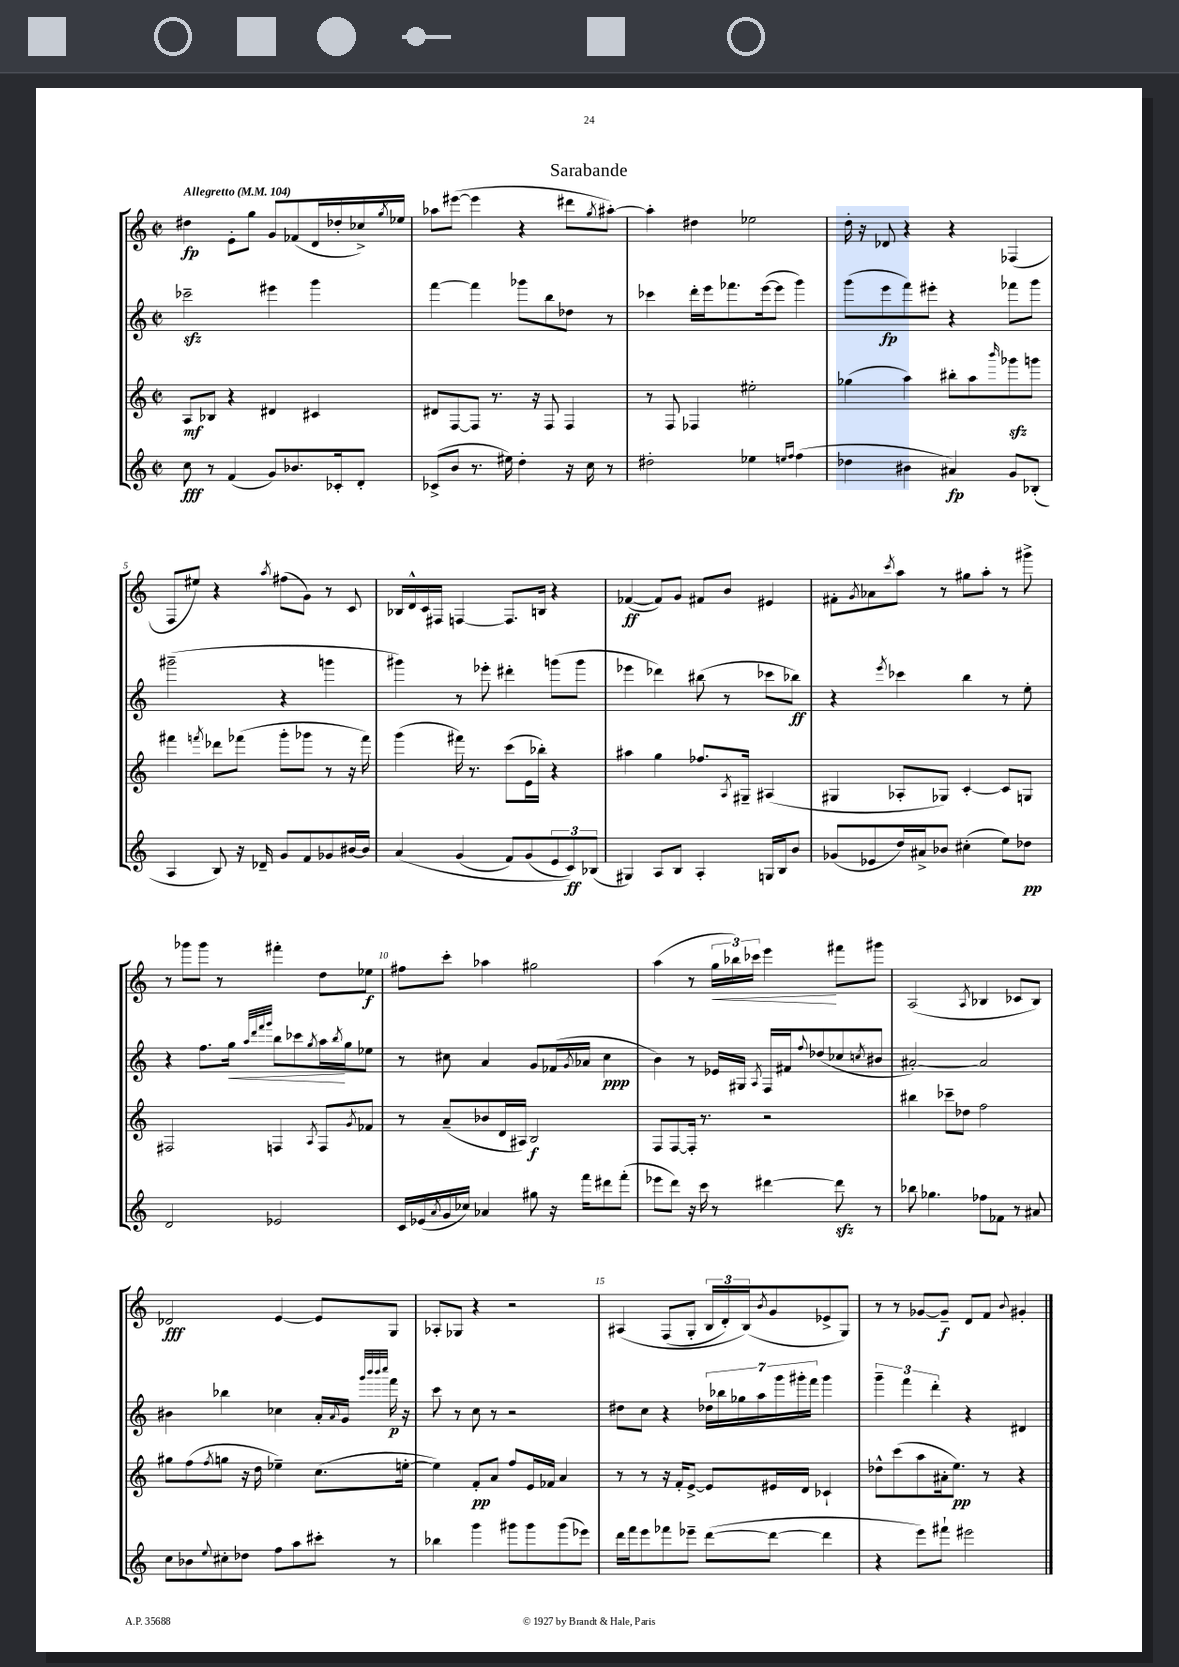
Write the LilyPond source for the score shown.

\header { title = "Sarabande" }
<<
\new StaffGroup <<
\new Staff = "s0" {
    \clef treble \key c \major \defaultTimeSignature \time 2/2 \tempo "Allegretto" 4 = 104
    dis''4\fp e'8-. g''8 g'8 fes'8( d'16 des''16-. ces''16->) \acciaccatura { g''8 } ees''16 |
    aes''8 eis'''8~( eis'''4 r4 dis'''8 \acciaccatura { g''8 } ais''8~-.) |
    ais''4-. dis''4 ees''2 |
    d''16-. r16 des'8 r4 r4 fes4( |
    f8 eis''8) r4 \acciaccatura { a''8 } fis''8( g'8) r8 c'8 |
    bes16 d'16-^ c'16 fis16 f4~ f8. b16 r4 |
    fes'4~\ff( fes'8) g'8 fis'8 b'8 eis'4 |
    fis'8-. \acciaccatura { g'8 } aes'8 \acciaccatura { c'''8 } a''8 r8 gis''8 a''8-. r8 gis'''8-> |
    r8 ges'''8 ges'''8 r8 fis'''4-. d''8 ees''8\f |
    fis''8 c'''8-. aes''4 gis''2 |
    a''4( r8 \tuplet 3/2 { g''16\< bes''16) ces'''16 } e'''4\! fis'''8 gis'''8 |
    a2( \acciaccatura { a8 } bes4 ces'8 bes8) |
    des'2\fff e'4~ e'8 g8 |
    aes8-. ges8 r4 r2 |
    ais4\( f8( g8-. \tuplet 3/2 { b16 d'16-.) b16(\) } \acciaccatura { b'8 } g'8 ees'8-> g8) |
    r8 r8 ges'8~ ges'8--\f d'8 f'8 \appoggiatura { b'8 } gis'4-. \bar "|." |
}
\new Staff = "s1" {
    \clef treble \key c \major \defaultTimeSignature \time 2/2
    ces'''2--\sfz eis'''4 g'''4 |
    f'''4~ f'''4 ges'''8 b''8 des''8 r8 |
    ces'''4 d'''16-. e'''16 fes'''8. e'''16~( e'''8 g'''4) |
    g'''8( e'''8\fp f'''8) eis'''8-. r4 fes'''8 g'''8 |
    gis'''2--( r4 g'''4 |
    gis'''4) r8 ees'''8-. dis'''4-. g'''8( g'''8 |
    ees'''4 des'''4) bis''8( r8 ces'''8 bes''8\ff) |
    r4 \acciaccatura { e'''8 } ces'''4 b''4 r8 e''8-. |
    r4 f''8. g''16\< \grace { a''32 d'''32 f'''32 g'''32 } b''8 ces'''8 \acciaccatura { g''8 } a''16\! \acciaccatura { b''8 } g''16 ees''8 |
    r8 cis''8 a'4 g'8 fes'16( \acciaccatura { g'8 } aes'16 cis''4\ppp |
    b'4) r8 ees'16 gis16 \acciaccatura { a8 } f16 fis'16 \appoggiatura { f''8 } des''8( ces''8 \acciaccatura { c''8 } bis'8 |
    ais'2~-.) ais'2 |
    bis'4 bes''4 ces''4 a'16-. \appoggiatura { a'8 } g'16 \grace { g'''32 b'''32 b'''32 c''''32 } f'''16\p r16 |
    c'''8 r8 c''8 r8 r2 |
    dis''8 c''8 r4 \tuplet 7/4 { des''16 bes''16 ges''16 a''16 g'''16 gis'''16-. f'''16 } gis'''4 |
    \tuplet 3/2 { g'''4-- f'''4 d'''4-. } r4 dis'4 \bar "|." |
}
\new Staff = "s2" {
    \clef treble \key c \major \defaultTimeSignature \time 2/2
    a8\mf bes8 r4 dis'4 cis'4 |
    dis'8 f8~ f8 r8. r16 f8 f4 |
    r8 f8 fes4 eis''2-. |
    ges''4( a''4) bis''8-. a''8 \grace { b'''16 } ges'''8\sfz g'''8 |
    fis'''4 \acciaccatura { f'''8 } des'''8 fes'''8( g'''8-. ges'''8 r8 r16 fes'''16) |
    g'''4( fis'''16) r8. c'''8( e'16 bes''16-.) r4 |
    ais''4 g''4 fes''8. \acciaccatura { a8 } gis16-- ais4( |
    gis4 aes8-. ges8) c'4~-. c'8 g8 |
    fis2 f4 \acciaccatura { a8 } f8 \acciaccatura { g'8 } fes'8 |
    r8 a'8--( bes'8 d'16 ais16) b2\f |
    f8 f8~ f16-. r8. r2 |
    bis''4 ces'''8-- des''8 f''2 |
    gis''8 f''8( \acciaccatura { f''8 } g''8 r16 d''16 ees''4--) c''8.( e''16~-. |
    e''4) f'8-.\pp a'8 f''8 e'16 fes'16 a'4 |
    r8 r8 r16 f'16-. e'8~-> e'8 eis'16 d'16 ces'4-! |
    des''8-^ c'''8( a''8 ais'16-. e''8.\pp) r8 r4 \bar "|." |
}
\new Staff = "s3" {
    \clef treble \key c \major \defaultTimeSignature \time 2/2
    c''8\fff r8 f'4( g'8) bes'8. ces'16-. d'8-. |
    ces'8->( b'8 r8. eis''16) d''4-. r16 c''16 r8 |
    dis''2-. ees''4 \grace { e''16 f''16 } f''4( |
    des''4 bis'4 ais'4\fp) g'8 bes8-.( |
    a4 b8) r16 des'16-- g'8 f'8 ges'8 bis'16~ bis'16 |
    a'4\( g'4( f'8) g'8( \tuplet 3/2 { e'8 c'8\ff)\) bes8( } |
    gis4) a8 b8 a4-. g16 b16 b'8 |
    ges'8( ees'8 d''16) ais'16-> bes'8 cis''4-.( e''8) des''8\pp |
    d'2 ees'2 |
    c'16 ees'16( \acciaccatura { a'8 } g'16 ces''16) aes'4 gis''8 r16 f'''16 dis'''8 f'''8-.( |
    ees'''8 d'''8) r16 c'''16 r8 dis'''4~ dis'''8\sfz r8 |
    bes''8 ges''4. fes''8 fes'8 r8 ais'8 |
    c''8 bes'8 \appoggiatura { e''8 } cis''8-. des''8 f''8 a''8 cis'''8-. r8 |
    bes''4 g'''4 gis'''8 gis'''8 gis'''8( ees'''8) |
    d'''16 f'''16 e'''8 fes'''8 ees'''8-- d'''8~( d'''8~ d'''4 |
    r4 e'''8) fis'''8-! eis'''2 \bar "|." |
}
>>
>>
\layout { \context { \Score \override BarNumber.break-visibility = ##(#f #t #t) barNumberVisibility = #(every-nth-bar-number-visible 5) } }
